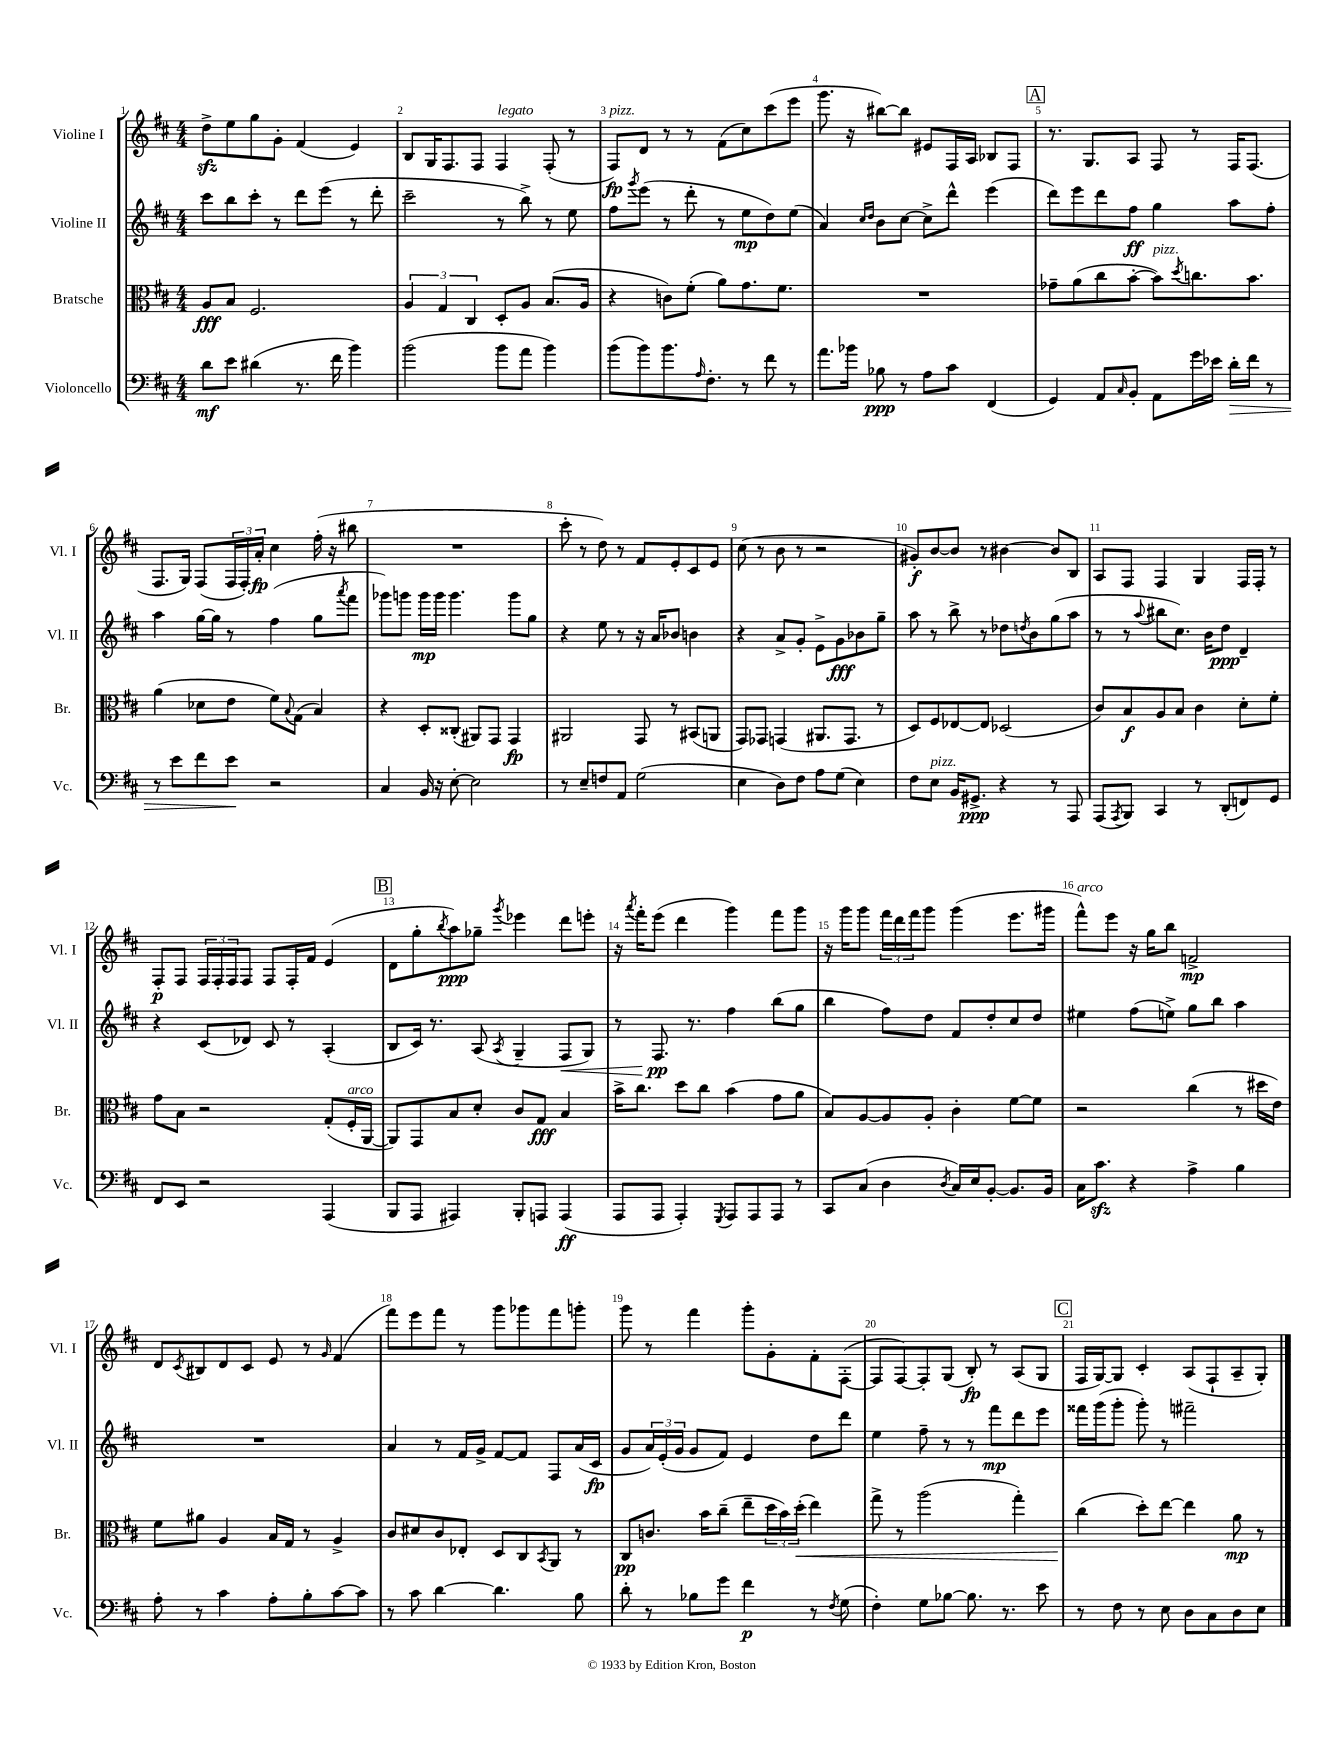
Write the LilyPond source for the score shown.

<<
\new StaffGroup <<
\new Staff = "s0" \with { instrumentName = "Violine I" shortInstrumentName = "Vl. I" } {
    \clef treble \key d \major \numericTimeSignature \time 4/4
    d''8->\sfz e''8 g''8 g'8-. fis'4( e'4) |
    b8 g16 fis8. fis8 fis4^\markup { \italic "legato" } fis8-.( r8 |
    fis8\fp^\markup { \italic "pizz." }) d'8 r8 r8 fis'8( cis''8) cis'''8( e'''8 |
    g'''8. r16 bis''8~) bis''8 eis'8 fis16 a16 bes8 fis8 |
    \mark \markup { \box "A" } r8. g8. a8 fis8 r8 fis16 fis8.( |
    fis8. g16) fis8( \tuplet 3/2 { fis16 fis16-.) a'16-.\fp } cis''4 fis''16-.( r16 bis''8 |
    R1 |
    cis'''8-. r8 d''8) r8 fis'8 e'8-. cis'8 e'8 |
    cis''8( r8 b'8 r8 r2 |
    gis'8-.\f) b'8~ b'8 r8 bis'4~ bis'8 b8 |
    a8 fis8 fis4 g4 fis16 fis16-. r8 |
    fis8-.\p fis8 \tuplet 3/2 { fis16 fis16-. fis16 } fis8 fis8 fis16-. fis'16 e'4( |
    \mark \markup { \box "B" } d'8 g''8-. \acciaccatura { b''8 } a''8\ppp) ges''8-- \acciaccatura { g'''8 } ees'''4 d'''8 e'''8-. |
    r16 \acciaccatura { a'''8 } fis'''16-. e'''8( d'''4 g'''4) fis'''8 g'''8 |
    r16 g'''16 g'''8 \tuplet 3/2 { fis'''16 d'''16 fis'''16 } g'''8 g'''4( e'''8. gis'''16 |
    fis'''8-^^\markup { \italic "arco" }) e'''8 r16 g''16 b''8 f'2->\mp |
    d'8 \acciaccatura { cis'8 } bis8 d'8 cis'8 e'8 r8 \grace { g'16 } fis'4( |
    fis'''8) e'''8 fis'''8 r8 g'''8 ges'''8 fis'''8 g'''8-. |
    g'''8 r8 fis'''4 g'''8-. g'8-. fis'8-. fis8~-.( |
    fis8 fis8~) fis8-. g8( b8-.\fp) r8 a8( g8 |
    \mark \markup { \box "C" } fis16 g16~) g8 cis'4-. a8( fis8-! a8-- g8-.) \bar "|." |
}
\new Staff = "s1" \with { instrumentName = "Violine II" shortInstrumentName = "Vl. II" } {
    \clef treble \key d \major \numericTimeSignature \time 4/4
    cis'''8 b''8 cis'''8-. r8 d'''8 e'''8( r8 d'''8-. |
    cis'''2-- r8 b''8->) r8 e''8 |
    fis''8 \acciaccatura { g'''8 } e'''8( r8 d'''8-. r8 e''8\mp d''8) e''8( |
    a'4) \grace { cis''16 d''16 } b'8 cis''8~ cis''8-> d'''8-^ e'''4( |
    \mark \markup { \box "A" } d'''8) e'''8 d'''8 fis''8\ff g''4 a''8 fis''8-. |
    a''4 g''16~ g''16 r8 fis''4( g''8 \acciaccatura { a'''8 } fis'''8 |
    ges'''8) g'''8 g'''16\mp g'''16 g'''4. g'''8 g''8 |
    r4 e''8 r8 r16 a'16 bes'8 b'4 |
    r4 a'8-> g'8-. e'8-> g'8\fff bes'8 g''8-- |
    a''8 r8 b''8-> r8 des''8 \acciaccatura { d''8 } b'8 g''8( a''8 |
    r8 r8 \appoggiatura { a''8 } bis''8 cis''8.) b'16 d''8\ppp d'4-- |
    r4 cis'8( des'8) cis'8 r8 a4-.( |
    \mark \markup { \box "B" } b8 cis'16) r8. a8( \acciaccatura { a8 } g4-- fis8\< g8) |
    r8 fis8.\pp\! r8. fis''4 b''8( g''8 |
    b''4 fis''8) d''8 fis'8 d''8-. cis''8 d''8 |
    eis''4 fis''8( e''8->) g''8 b''8 a''4 |
    R1 |
    a'4 r8 fis'16 g'16-> fis'8~ fis'8 fis8 a'16( cis'16\fp |
    g'8 \tuplet 3/2 { a'16) e'16-.( g'16 } g'8 fis'8) e'4 d''8 d'''8 |
    e''4 fis''8-- r8 r8 fis'''8\mp d'''8 e'''8 |
    \mark \markup { \box "C" } fisis'''16 g'''16( g'''8-. g'''8-.) r8 fis'''2-- \bar "|." |
}
\new Staff = "s2" \with { instrumentName = "Bratsche" shortInstrumentName = "Br." } {
    \clef alto \key d \major \numericTimeSignature \time 4/4
    a8\fff b8 fis2. |
    \tuplet 3/2 { a4 g4 cis4 } d8-. a8 b8.( a16 |
    r4 c'8) fis'8-.( a'8) g'8. fis'8. |
    R1 |
    \mark \markup { \box "A" } ges'8-- a'8( cis''8 b'8~-. b'8^\markup { \italic "pizz." }) \acciaccatura { d''8 } c''8. b'8. |
    a'4( des'8 e'8 fis'8) \appoggiatura { b8 } g8( b4) |
    r4 d8-. cisis8-.( ais,8) g,8 g,4\fp |
    ais,2 g,8 r8 bis,8( a,8 |
    g,8) ges,8 g,4( ais,8. g,8. r8 |
    d8) fis8 ees8~ ees8 des2( |
    cis'8) b8\f a8 b8 cis'4 d'8-. fis'8-. |
    g'8 b8 r2 g8-.( fis16-.^\markup { \italic "arco" } a,16~ |
    \mark \markup { \box "B" } a,8) g,8 b8 d'8-. cis'8 g8\fff b4 |
    b'16-> cis''8. d''8 cis''8 b'4( g'8 a'8 |
    b8) a8~ a8 a8-. cis'4-. fis'8~ fis'8 |
    r2 cis''4( r8 dis''16 e'16) |
    fis'8 ais'8 a4 b16 g16 r8 a4-> |
    cis'8 dis'8 cis'8 ees8-. d8 cis8 \acciaccatura { b,8 } a,8 r8 |
    cis8\pp c'8. b'16 cis''8--( e''8-- \tuplet 3/2 { d''16 b'16) d''16-.\<( } e''4) |
    g''8-> r8 a''2( g''4-.) |
    \mark \markup { \box "C" } cis''4\!( d''8-.) e''8~ e''4 a'8\mp r8 \bar "|." |
}
\new Staff = "s3" \with { instrumentName = "Violoncello" shortInstrumentName = "Vc." } {
    \clef bass \key d \major \numericTimeSignature \time 4/4
    d'8\mf e'8 dis'4( r8. fis'16 b'4) |
    b'2( b'8 a'8 b'4) |
    b'8( b'8) b'8. \grace { a16 } fis8.-. r8 fis'8 r8 |
    a'8. bes'16 bes8\ppp r8 a8 cis'8 fis,4( |
    \mark \markup { \box "A" } g,4) a,8 \grace { cis16 } b,8-. a,8 g'16 ees'16 d'16-.\> fis'16 r8 |
    r8 e'8 fis'8 e'8\! r2 |
    cis4 b,16 r16 e8~-. e2 |
    r8 e8-- f8 a,8 g2( |
    e4 d8) fis8 a8 g8( e4) |
    fis8 e8^\markup { \italic "pizz." } b,16 gis,8.->\ppp r4 r8 a,,8 |
    a,,8( \acciaccatura { a,,8 } b,,8) cis,4 r8 d,8-.( f,8) g,8 |
    fis,8 e,8 r2 a,,4( |
    \mark \markup { \box "B" } b,,8 a,,8 ais,,4) b,,8-. a,,8 a,,4\ff( |
    a,,8 a,,8 a,,4-.) \acciaccatura { g,,8 } a,,8 a,,8 a,,8 r8 |
    cis,8 cis8( d4 \acciaccatura { d8 } cis16) e16 b,8~-. b,8. b,16 |
    cis16 cis'8.\sfz r4 a4-> b4 |
    a8-. r8 cis'4 a8-. b8-. cis'8~ cis'8 |
    r8 cis'8 d'4~ d'4. b8 |
    d'8-. r8 bes8 g'8 fis'4\p r8 \acciaccatura { fis8 } g8( |
    fis4-.) g8 bes8~ bes8. r8. e'8 |
    \mark \markup { \box "C" } r8 fis8 r8 e8 d8 cis8 d8 e8 \bar "|." |
}
>>
>>
\layout { \context { \Score \override BarNumber.break-visibility = ##(#f #t #t) barNumberVisibility = #all-bar-numbers-visible } }
